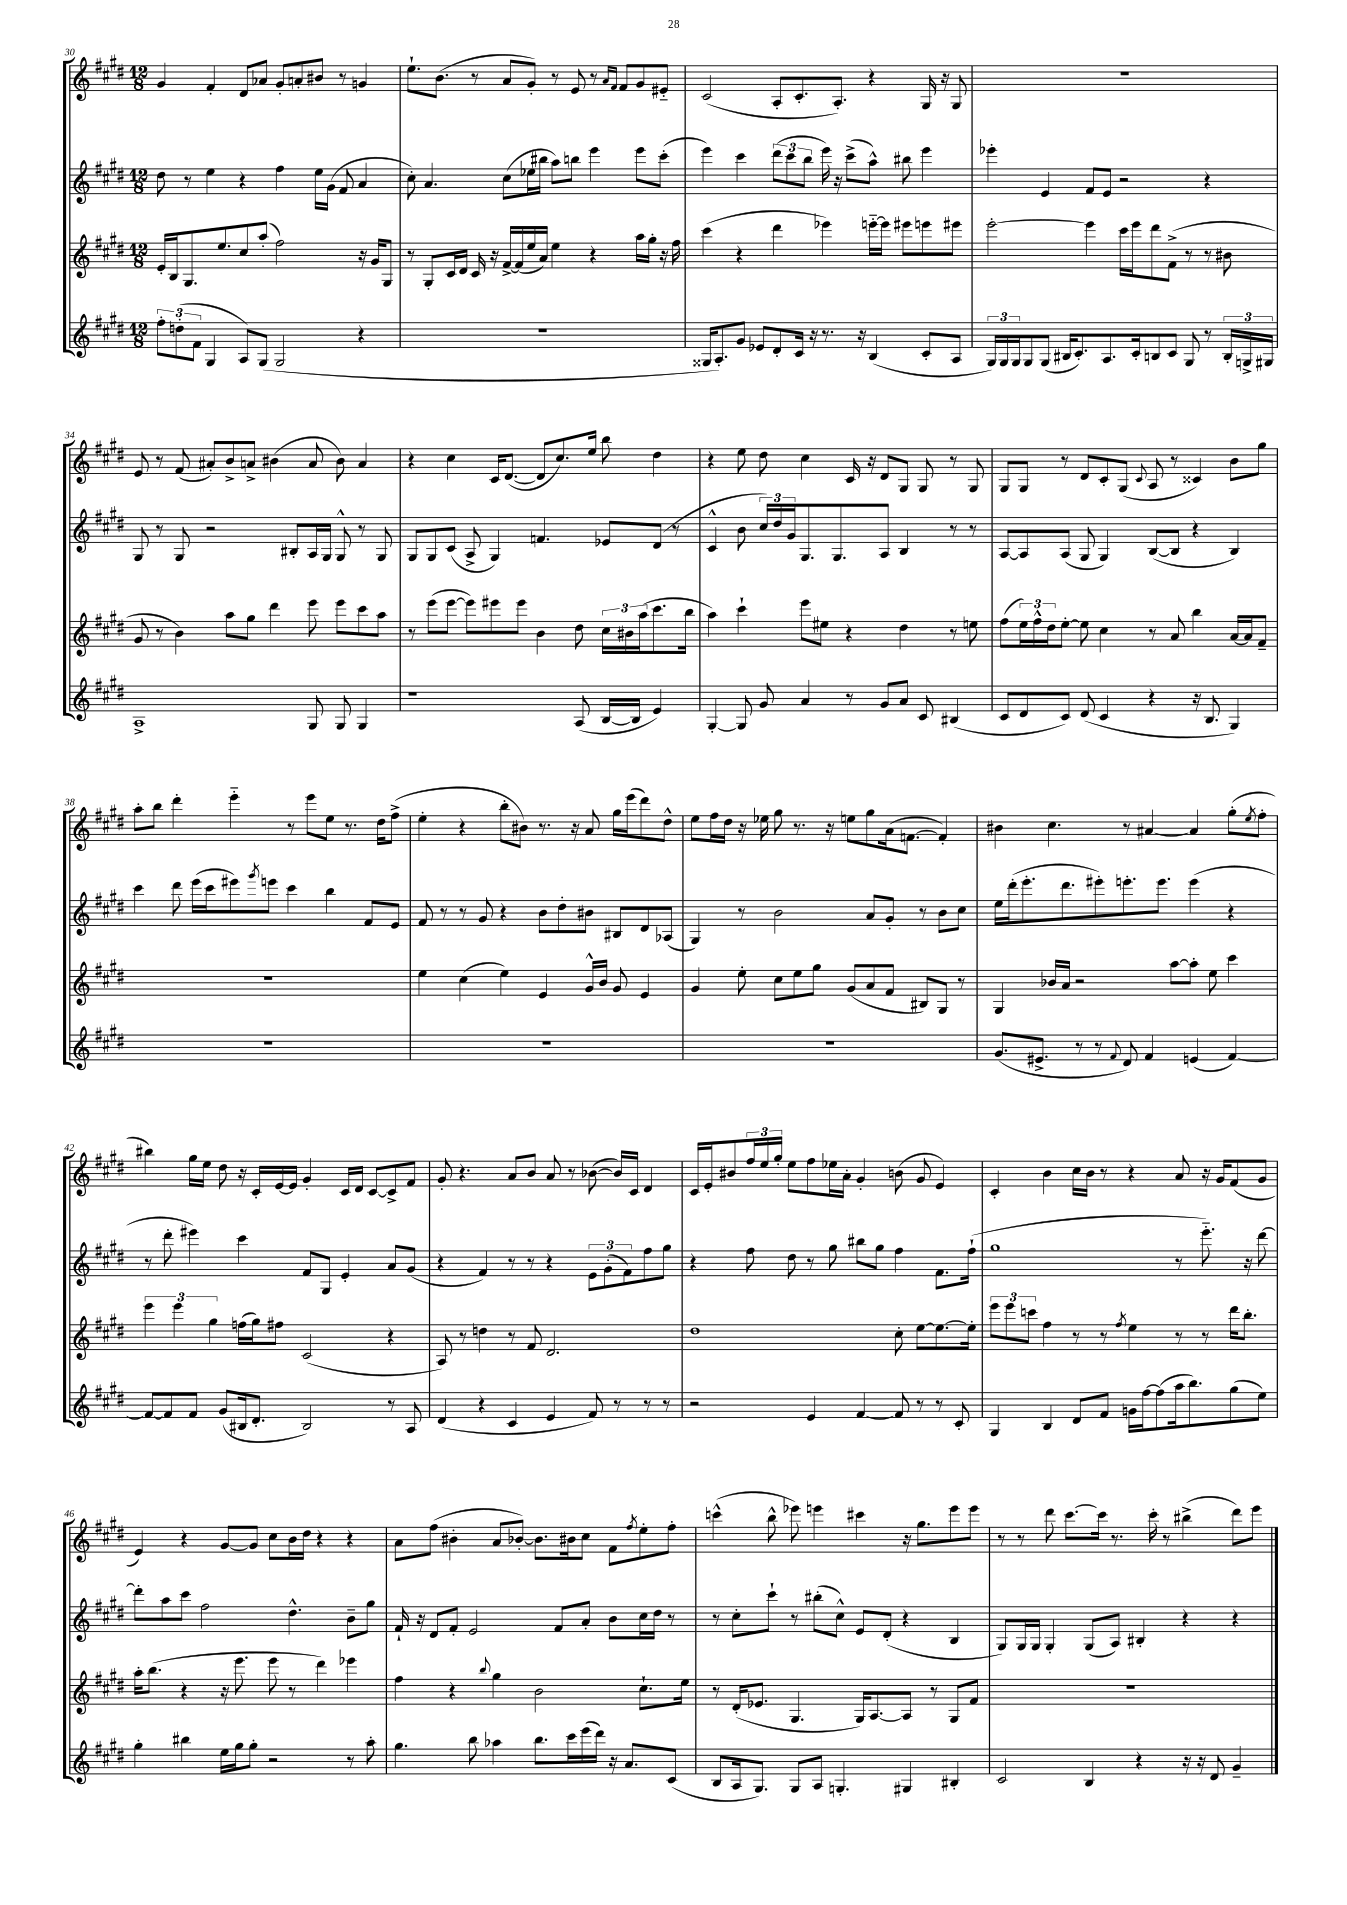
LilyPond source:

<<
\new StaffGroup <<
\new Staff = "s0" {
    \clef treble \key e \major \numericTimeSignature \time 12/8
    gis'4 fis'4-. dis'8 aes'8 gis'8-. a'8-. bis'8 r8 g'4 |
    e''8.-! b'8.( r8 a'8 gis'8-.) r8 e'8 r8 \grace { a'16 fis'16 } fis'8 gis'8 eis'8-_ |
    cis'2( a8-. cis'8.-. a8.-.) r4 gis16 r16 gis8 |
    R1. |
    e'8 r8 fis'8( ais'8-.) b'8-> a'8-> bis'4( a'8 bis'8) a'4 |
    r4 cis''4 cis'16 dis'8.~( dis'8 cis''8.) e''16 b''8 dis''4 |
    r4 e''8 dis''8 cis''4 cis'16 r16 dis'8 gis8 gis8 r8 gis8 |
    gis8 gis8 r8 dis'8 cis'8-. gis8( \appoggiatura { cis'8 } a8 r8 cisis'4) b'8 gis''8 |
    a''8-. b''8 dis'''4-. e'''4-_ r8 e'''8 e''8 r8. dis''16 fis''8->( |
    e''4-. r4 b''8-. bis'8) r8. r16 a'8 gis''16 e'''16( dis'''8) dis''8-^ |
    e''8 fis''16 dis''16 r16 ees''16 gis''8 r8. r16 e''8 gis''8 a'16( f'8.~ f'4-.) |
    bis'4 cis''4. r8 ais'4~ ais'4 gis''8-.( \acciaccatura { e''8 } fis''8-. |
    bis''4) gis''16 e''16 dis''8 r16 cis'16-. e'16~ e'16 gis'4-. cis'16 dis'16 cis'8~ cis'8-> fis'8 |
    gis'8-. r4. a'8 b'8 a'8 r8 bes'8~( bes'16) cis'16 dis'4 |
    cis'16 e'16-. bis'8 \tuplet 3/2 { fis''16 e''16 gis''16-. } e''8 fis''8 ees''16 a'16-. gis'4-. b'8( gis'8 e'4) |
    cis'4-. b'4 cis''16 b'16 r8 r4 a'8 r16 gis'16 fis'8( gis'8 |
    e'4) r4 gis'8~ gis'8 cis''8 b'16 dis''16 r4 r4 |
    a'8 fis''8( bis'4-. a'8 bes'8~-.) bes'8. bis'16 cis''8 fis'8 \acciaccatura { fis''8 } e''8-. fis''8-. |
    c'''4-^( b''8-^ ees'''8) e'''4 cis'''4 r16 gis''8. e'''8 e'''8 |
    r8 r8 dis'''8 cis'''8.~ cis'''16 r8. cis'''16-. r8 bis''4->( dis'''8) e'''8 \bar "|." |
}
\new Staff = "s1" {
    \clef treble \key e \major \numericTimeSignature \time 12/8
    dis''8 r8 e''4 r4 fis''4 e''16 gis'16( fis'8 a'4 |
    cis''8-.) a'4. cis''8( ees''16 bis''16 a''8) b''8 e'''4 e'''8 cis'''8-.( |
    e'''4) cis'''4 \tuplet 3/2 { dis'''8( cis'''8 b''8 } e'''16) r16 cis'''8->( a''8-^) bis''8 e'''4 |
    ees'''4-. e'4 fis'8 e'8 r2 r4 |
    gis8 r8 gis8 r2 bis8-. a16 gis16 gis8-^ r8 gis8 |
    gis8 gis8 cis'8( a8-> gis4) f'4. ees'8 dis'8( r8 |
    cis'4-^ b'8 \tuplet 3/2 { cis''16) dis''16 gis'16 } gis8. gis8. a8 b4 r8 r8 |
    a8~ a8 a8( gis8 gis4) b8~( b8 r4 b4) |
    cis'''4 dis'''8 e'''16( cis'''16 eis'''8) \acciaccatura { gis'''8 } e'''8 cis'''4 b''4 fis'8 e'8 |
    fis'8 r8 r8 gis'8 r4 b'8 dis''8-. bis'8 bis8 dis'8 aes8( |
    gis4) r8 b'2 a'8 gis'8-. r8 b'8 cis''8 |
    e''16 dis'''16-.( e'''8.-. dis'''8. eis'''8-.) e'''8.-. e'''8. e'''4( r4 |
    r8 dis'''8-. eis'''4) cis'''4 fis'8 gis8 e'4-. a'8 gis'8( |
    r4 fis'4) r8 r8 r4 \tuplet 3/2 { e'8 gis'8-.( fis'8) } fis''8 gis''8 |
    r4 fis''8 dis''8 r8 gis''8 bis''8 gis''8 fis''4 fis'8. fis''16-!( |
    gis''1 r8 e'''8.-_) r16 dis'''8~ |
    dis'''8-. a''8 cis'''8 fis''2 dis''4.-^ b'8-- gis''8 |
    fis'16-! r16 dis'8 fis'8-. e'2 fis'8 a'8-. b'8 cis''16 dis''16 r8 |
    r8 cis''8-. cis'''8-! r8 bis''8-.( cis''8-^) e'8 dis'8-.( r4 b4 |
    gis8) gis16 gis16 gis4-. gis8( a8) bis4-. r4 r4 \bar "|." |
}
\new Staff = "s2" {
    \clef treble \key e \major \numericTimeSignature \time 12/8
    e'16-. b16 gis8. e''8. cis''8 a''8-.( fis''2) r16 gis'16 gis8 |
    r8 gis8-. cis'16 dis'16 cis'16 r16 fis'16~-> fis'16( e''16 a'16) e''4 r4 a''16 gis''16-. r16 fis''16 |
    cis'''4( r4 dis'''4 ees'''4) e'''16~-_ e'''16 eis'''8 e'''8 eis'''8 |
    e'''2~-. e'''4 cis'''16 e'''16 dis'''8 fis'8->( r8 r8 bis'8 |
    gis'8 r8 b'4) a''8 gis''8 dis'''4 e'''8 e'''8 cis'''8 a''8 |
    r8 e'''8( e'''8~ e'''8) eis'''8 eis'''8 b'4 dis''8 \tuplet 3/2 { cis''16 bis'16 a''16( } cis'''8. b''16 |
    a''4) cis'''4-! e'''8 eis''8 r4 dis''4 r8 e''8 |
    fis''8( \tuplet 3/2 { e''16) fis''16-^ dis''16 } e''8~-. e''8 cis''4 r8 a'8 b''4 a'16~ a'16 fis'8-- |
    R1. |
    e''4 cis''4( e''4) e'4 gis'16-^ b'16 gis'8 e'4 |
    gis'4 e''8-. cis''8 e''8 gis''8 gis'8( a'8 fis'8 bis8) gis8 r8 |
    gis4 bes'16 a'16 r2 a''8~ a''8-. e''8 cis'''4 |
    \tuplet 3/2 { e'''4 e'''4 gis''4 } f''16( gis''16) fis''8 cis'2( r4 |
    a8) r8 d''4 r8 fis'8 dis'2. |
    dis''1 cis''8-. e''8~ e''8.~ e''16-. |
    \tuplet 3/2 { e'''8 e'''8 c'''8 } fis''4 r8 r8 \acciaccatura { fis''8 } e''4 r8 r8 dis'''16 b''8.-. |
    a''16-. b''8.( r4 r16 e'''8. e'''8 r8 dis'''4) ees'''4 |
    fis''4 r4 \appoggiatura { b''8 } gis''4 b'2 cis''8.-! e''16 |
    r8 dis'16-.( ees'8. gis4. gis16) a8.~ a8 r8 gis8 fis'8 |
    R1. \bar "|." |
}
\new Staff = "s3" {
    \clef treble \key e \major \numericTimeSignature \time 12/8
    \tuplet 3/2 { fis''8-. d''8-.( fis'8 } gis4 a8) gis8( gis2 r4 |
    R1. |
    gisis16 a8.-.) gis'8 ees'8 dis'8-. cis'16 r16 r8. r16 b4( cis'8-. a8 |
    \tuplet 3/2 { gis16) gis16 gis16 } gis8 gis8( bis16 cis'8.-.) a8. cis'16-. b8 cis'8 gis8 r8 \tuplet 3/2 { b16-. g16-> gis16 } |
    a1-> gis8 gis8 gis4 |
    r1 a8( b16~ b16 e'4) |
    gis4~-. gis8 gis'8 a'4 r8 gis'8 a'8 cis'8 bis4( |
    cis'8 dis'8 cis'8) dis'8( cis'4 r4 r16 b8. gis4) |
    R1. |
    R1. |
    R1. |
    gis'8.( eis'8.-> r8 r8 \appoggiatura { fis'8 } dis'8) fis'4 e'4( fis'4~) |
    fis'8~ fis'8 fis'8 gis'8( bis16 dis'8.-. bis2) r8 a8 |
    dis'4( r4 cis'4 e'4 fis'8) r8 r8 r8 |
    r2 e'4 fis'4~ fis'8 r8 r8 cis'8-. |
    gis4 b4 dis'8 fis'8 g'16 fis''16~ fis''8( a''16 b''8.) gis''8( e''8) |
    gis''4-. bis''4 e''16 gis''16 gis''8-. r2 r8 a''8-. |
    gis''4. b''8 aes''4 b''8. cis'''16 e'''16( dis'''16) r16 a'8. cis'8( |
    b8 a16 gis8.) gis8 a8 g4.-. gis4 bis4-. |
    cis'2 b4 r4 r16 r16 dis'8 gis'4-- \bar "|." |
}
>>
>>
\layout { \context { \Score currentBarNumber = #30 } }
